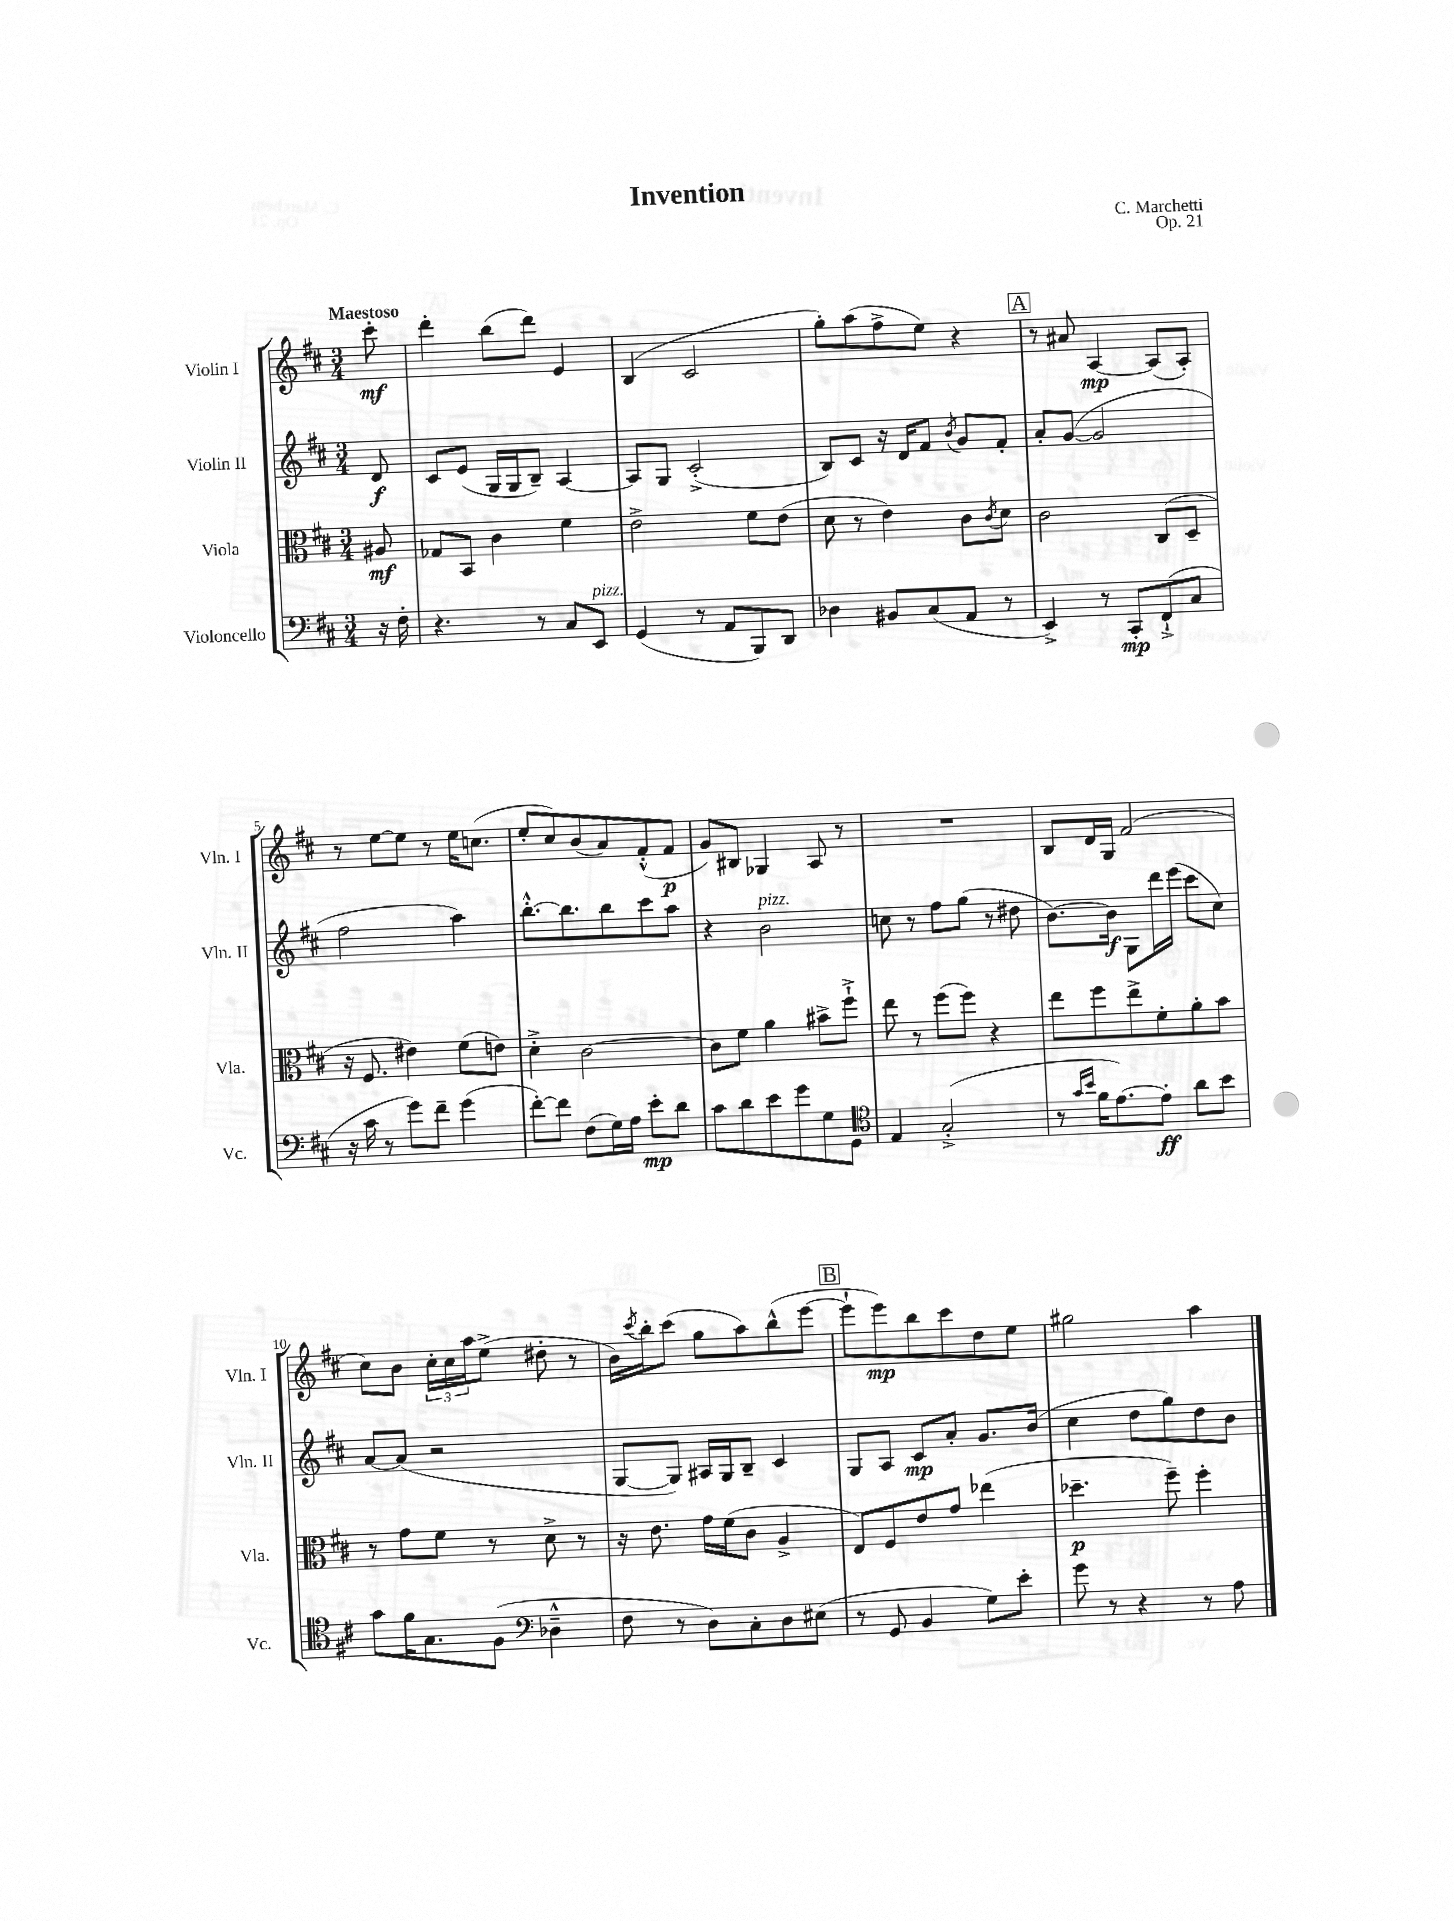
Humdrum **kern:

**kern	**dynam	**kern	**dynam	**kern	**dynam	**kern	**dynam
*part4	*part4	*part3	*part3	*part2	*part2	*part1	*part1
*staff4	*staff4	*staff3	*staff3	*staff2	*staff2	*staff1	*staff1
*I"Violoncello	*	*I"Viola	*	*I"Violin II	*	*I"Violin I	*
*I'Vc.	*	*I'Vla.	*	*I'Vln. II	*	*I'Vln. I	*
*clefF4	*	*clefC3	*	*clefG2	*	*clefG2	*
*k[f#c#]	*	*k[f#c#]	*	*k[f#c#]	*	*k[f#c#]	*
*M3/4	*	*M3/4	*	*M3/4	*	*M3/4	*
=	=	=	=	=	=	=	=
!	!	!	!	!	!	!LO:TX:a:B:t=Maestoso	!
16r	.	8A#X/	mf	8d/	f	8ccc#'\	mf
16F#'\	.	.	.	.	.	.	.
=1	=1	=1	=1	=1	=1	=1	=1
4.r	.	8G-X/L	.	8c#/L	.	4ddd'\	.
.	.	8BB/J	.	(8e/J	.	.	.
.	.	4c#\	.	16G/LL	.	(8bb\L	.
.	.	.	.	16G/J	.	.	.
8r	.	.	.	8B~/J)	.	8ddd\J)	.
8C#/L	.	4f#\	.	[4A/	.	4e/	.
!LO:TX:a:i:t=pizz.	!	!	!	!	!	!	!
8EE/J	.	.	.	.	.	.	.
=2	=2	=2	=2	=2	=2	=2	=2
(4GG/	.	2e^\	.	8A/L]	.	(4B/	.
.	.	.	.	8G/J	.	.	.
8r	.	.	.	(2c#'^/	.	2c#/	.
8AA/L	.	.	.	.	.	.	.
8BBB/)	.	8f#\L	.	.	.	.	.
8DD/J	.	(8e\J	.	.	.	.	.
=3	=3	=3	=3	=3	=3	=3	=3
4D-X\	.	8d\	.	8B/L)	.	8gg'\L)	.
.	.	8r	.	8c#/J	.	(8aa\	.
8BB#X/L	.	4e\)	.	16r	.	8ff#^\	.
.	.	.	.	16d/KL	.	.	.
(8C#/	.	.	.	8f#/J	.	8ee\J)	.
.	.	.	.	8qb/	.	.	.
8AA/J	.	8c#\L	.	8g/L	.	4r	.
.	.	8qc#/	.	.	.	.	.
8r	.	8d\J	.	8f#'/J	.	.	.
!!LO:REH:place=s1:t=A
=4	=4	=4	=4	=4	=4	=4	=4
4EE^/)	.	2c#\	.	8a'/L	.	8r	.
.	.	.	.	([8g/J	.	8a#X/	.
8r	.	.	.	2g/]	.	[4A/	mp
8CC#'/L	mp	.	.	.	.	.	.
(8FF#`^/	.	(8C#/L	.	.	.	(8A/L]	.
8C#/J	.	8D~/J	.	.	.	8A'/J)	.
!!LO:LB:g=z
=5	=5	=5	=5	=5	=5	=5	=5
16r	.	16r	.	2ff#\	.	8r	.
16c#\	.	8.F#/	.	.	.	.	.
8r	.	.	.	.	.	[8ee\L	.
8g\L)	.	4e#X\)	.	.	.	8ee\J]	.
8f#~\J	.	.	.	.	.	8r	.
(4g\	.	(8f#\L	.	4aa\)	.	16ee\KL	.
.	.	.	.	.	.	(8.ccn\J	.
.	.	8en\J)	.	.	.	.	.
=6	=6	=6	=6	=6	=6	=6	=6
[8f#'\L)	.	4d'^\	.	[8.bb'^^\L	.	8ee'/L	.
8f#\J]	.	.	.	.	.	8cc#/)	.
.	.	.	.	8.bb\]	.	.	.
(8F#\L	.	[2c#\	.	.	.	(8b/	.
16G\L)	.	.	.	8bb\	.	8a/)	.
16A\JJ	.	.	.	.	.	.	.
8e'\L	mp	.	.	8ccc#\	.	(8f#'^^/	.
8d\J	.	.	.	8aa\J	.	8f#/J	p
=7	=7	=7	=7	=7	=7	=7	=7
8c#\L	.	8c#\L]	.	4r	.	8g/L)	.
8d\	.	8f#\J	.	.	.	8B#X/J	.
!	!	!	!	!LO:TX:a:i:t=pizz.	!	!	!
8e\	.	4a\	.	2b\	.	4G-X/	.
8g\	.	.	.	.	.	.	.
8G\	.	8b#X^\L	.	.	.	8A/	.
8GG\J	.	8ff#`^\J	.	.	.	8r	.
=8	=8	=8	=8	=8	=8	=8	=8
*clefC4	*	*	*	*	*	*	*
4E/	.	8ee\	.	8ccn\	.	2.r	.
.	.	8r	.	8r	.	.	.
(2G'^/	.	(8ff#\L	.	8ff#\L	.	.	.
.	.	8ff#\J)	.	(8gg\J	.	.	.
.	.	4r	.	8r	.	.	.
.	.	.	.	8dd#X\	.	.	.
=9	=9	=9	=9	=9	=9	=9	=9
8r	.	8ee\L	.	[8.b\L)	.	8B/L	.
16qqg/LL	.	.	.	.	.	.	.
16qqb/JJ	.	.	.	.	.	.	.
16f#\KL	.	8ff#\	.	.	.	16d/L	.
[8.e\)	.	.	.	16b\Jk]	f	16G/JJ	.
.	.	8ee^\	.	8G\L	.	(2f#/	.
8e'\J]	ff	8f#'\	.	16ddd\L	.	.	.
.	.	.	.	(16eee\JJ	.	.	.
8a\L	.	8a'\	.	8ccc#\L	.	.	.
8b\J	.	8b\J	.	8cc#\J)	.	.	.
!!LO:LB:g=z
=10	=10	=10	=10	=10	=10	=10	=10
8g\L	.	8r	.	[8a/L	.	8cc#\L)	.
16f#\K	.	8g\L	.	(8a/J]	.	8b\J	.
8.G\	.	.	.	.	.	.	.
.	.	8f#\J	.	2r	.	24cc#'\LL	.
.	.	.	.	.	.	24cc#\	.
.	.	.	.	.	.	24aa\J	.
(8F#\J	.	8r	.	.	.	(8ee^\J	.
*clefF4	*	*	*	*	*	*	*
4D-X~^^\	.	8d^\	.	.	.	8dd#X'\	.
.	.	8r	.	.	.	8r	.
=11	=11	=11	=11	=11	=11	=11	=11
8F#\	.	16r	.	[8G/L	.	16b\LL)	.
.	.	.	.	.	.	8qccc#/	.
.	.	8.e\	.	.	.	16bb'\J	.
8r	.	.	.	8G/J])	.	(8ccc#\J	.
8D\L)	.	16g\LL	.	16A#X/LL	.	8gg\L	.
.	.	(16f#\J	.	16G/J	.	.	.
8C#'\	.	8c#\J	.	8B~/J	.	8aa\)	.
8D\	.	4A^/	.	4c#/	.	(8bb^^\	.
(8E#X\J	.	.	.	.	.	[8eee\J	.
!!LO:REH:place=s1:t=B
=12	=12	=12	=12	=12	=12	=12	=12
8r	.	8E/L)	.	8G/L	.	8eee`\L]	.
8GG/	.	8F#/	.	8A/J	.	8eee\)	mp
4BB/	.	8e/	.	8c#/L	mp	8bb\	.
.	.	8g/J	.	8a'/J	.	8ccc#\	.
8G\L)	.	(4ee-X\	.	8.g/L	.	8dd\	.
8e'\J	.	.	.	.	.	8ee\J	.
.	.	.	.	(16b/Jk	.	.	.
=13	=13	=13	=13	=13	=13	=13	=13
8g\	.	4.dd-X~\	p	4cc#\	.	2gg#X\	.
8r	.	.	.	.	.	.	.
4r	.	.	.	8dd\L	.	.	.
.	.	8ff#~\)	.	8gg\)	.	.	.
8r	.	4ff#'\	.	8dd\	.	4aa\	.
8A\	.	.	.	8b\J	.	.	.
==	==	==	==	==	==	==	==
*-	*-	*-	*-	*-	*-	*-	*-
